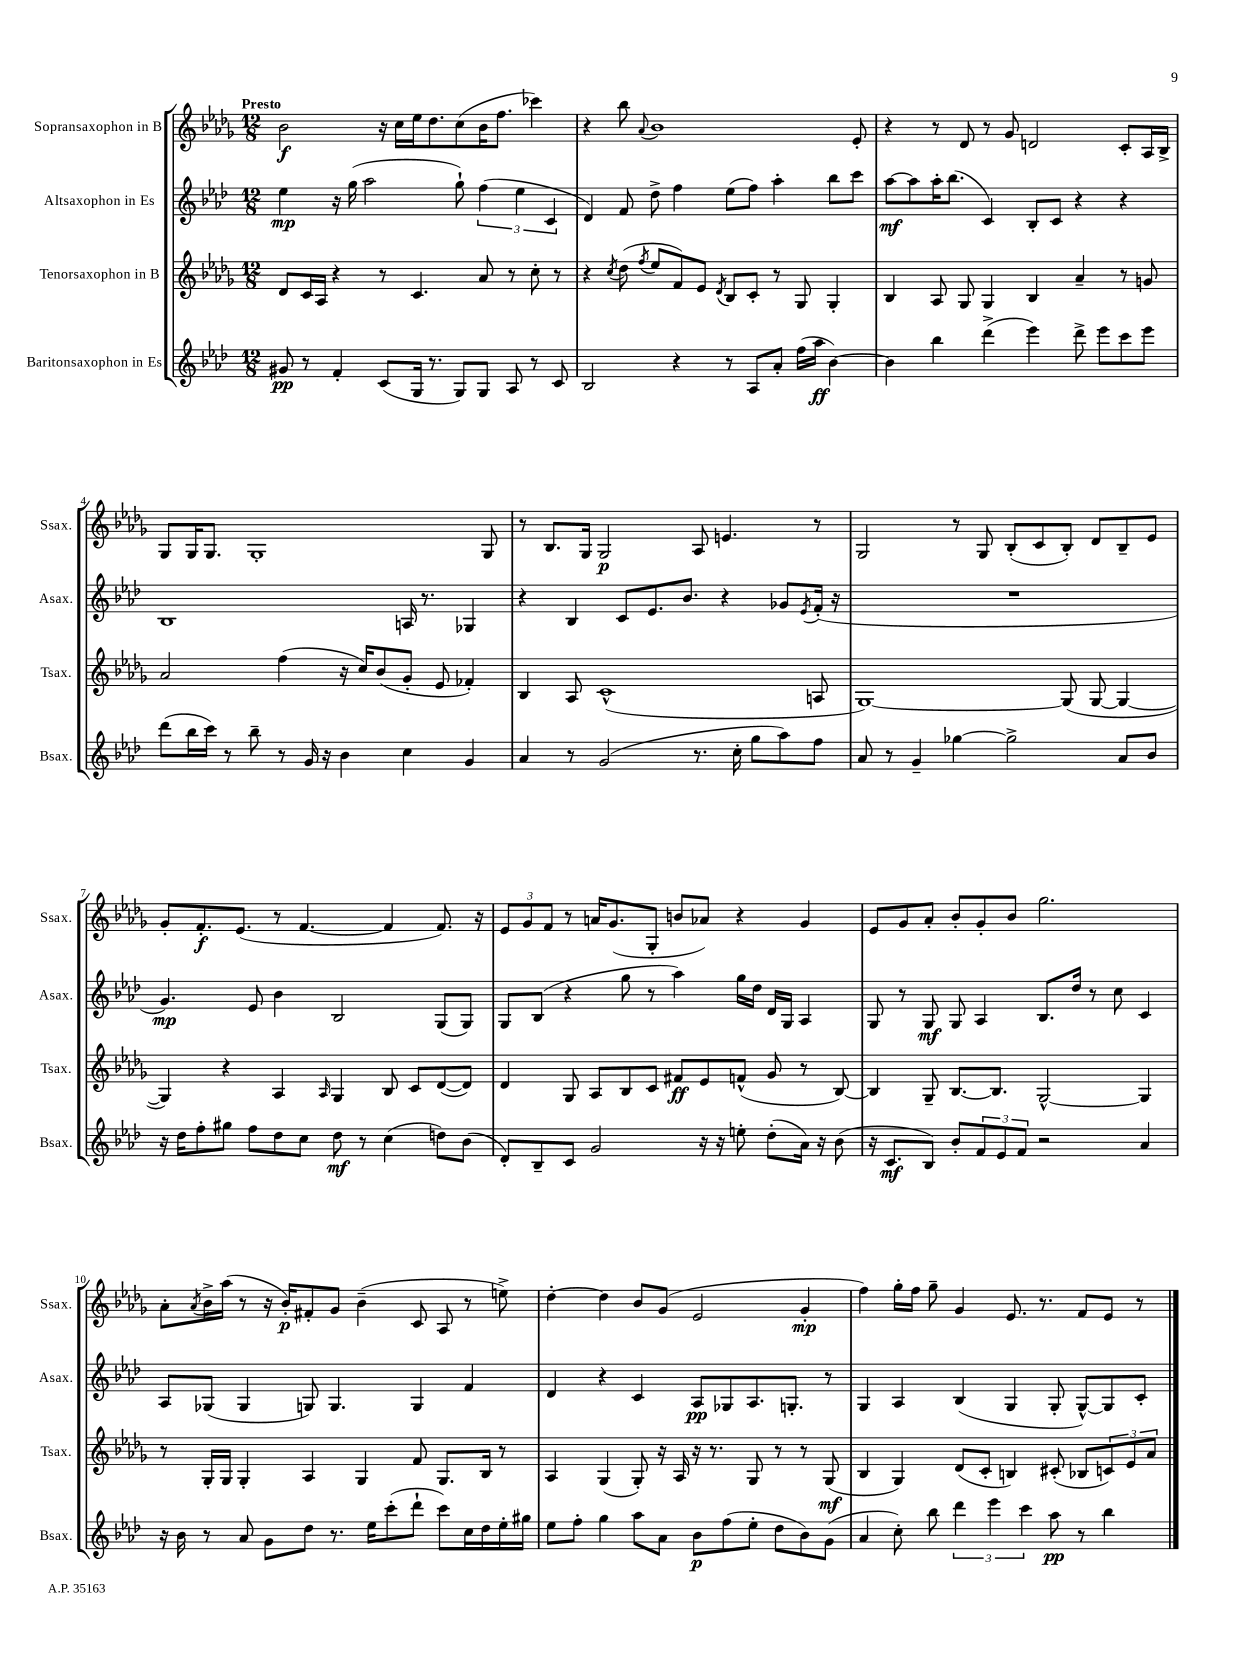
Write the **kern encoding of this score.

**kern	**dynam	**kern	**dynam	**kern	**dynam	**kern	**dynam
*part4	*part4	*part3	*part3	*part2	*part2	*part1	*part1
*staff4	*staff4	*staff3	*staff3	*staff2	*staff2	*staff1	*staff1
*I"Baritonsaxophon in Es	*	*I"Tenorsaxophon in B	*	*I"Altsaxophon in Es	*	*I"Sopransaxophon in B	*
*I'Bsax.	*	*I'Tsax.	*	*I'Asax.	*	*I'Ssax.	*
*clefG2	*	*clefG2	*	*clefG2	*	*clefG2	*
*k[b-e-a-d-]	*	*k[b-e-a-d-g-]	*	*k[b-e-a-d-]	*	*k[b-e-a-d-g-]	*
*M12/8	*	*M12/8	*	*M12/8	*	*M12/8	*
=1	=1	=1	=1	=1	=1	=1	=1
!	!	!	!	!	!	!LO:TX:a:B:t=Presto	!
8g#X/	pp	8d-/L	.	4ee-\	mp	2b-\	f
8r	.	16c/L	.	.	.	.	.
.	.	16A-/JJ	.	.	.	.	.
4f'/	.	4r	.	16r	.	.	.
.	.	.	.	(16gg\	.	.	.
.	.	.	.	2aa-\	.	.	.
(8c/L	.	8r	.	.	.	16r	.
.	.	.	.	.	.	16cc\LL	.
16G/Jk	.	4.c/	.	.	.	16ee-\J	.
8.r	.	.	.	.	.	8.dd-\	.
8G/L)	.	.	.	8gg`\)	.	(8cc\	.
8G/J	.	8a-/	.	(6ff\	.	16b-\K	.
.	.	.	.	.	.	8.ff\J	.
8A-/	.	8r	.	.	.	.	.
.	.	.	.	6ee-\	.	.	.
8r	.	8cc'\	.	.	.	4ccc-X\)	.
.	.	.	.	6c/	.	.	.
8c/	.	8r	.	.	.	.	.
=2	=2	=2	=2	=2	=2	=2	=2
2B-/	.	4r	.	4d-/)	.	4r	.
.	.	8qcc/	.	.	.	.	.
.	.	(8dd-\	.	8f/	.	8bb-\	.
.	.	8qff/	.	.	.	8qqa-/	.
.	.	8ee-/L	.	8dd-^\	.	1b-	.
4r	.	8f/)	.	4ff\	.	.	.
.	.	8e-/J	.	.	.	.	.
.	.	8qd-/	.	.	.	.	.
8r	.	8B-/L	.	(8ee-\L	.	.	.
8A-/L	.	8c'/J	.	8ff\J)	.	.	.
8a-'/J	.	8r	.	4aa-'\	.	.	.
(16ff\LL	.	8G-/	.	.	.	.	.
16aa-\JJ	ff	.	.	.	.	.	.
[4b-\)	.	4G-'/	.	8bb-\L	.	.	.
.	.	.	.	8ccc\J	.	8e-'/	.
=3	=3	=3	=3	=3	=3	=3	=3
4b-\]	.	4B-/	.	[8aa-\L	mf	4r	.
.	.	.	.	8aa-\]	.	.	.
4bb-\	.	8A-/	.	16aa-'\K	.	8r	.
.	.	.	.	(8.bb-\J	.	.	.
.	.	8G-/	.	.	.	8d-/	.
(4ddd-^\	.	4G-/	.	4c/)	.	8r	.
.	.	.	.	.	.	8g-/	.
4eee-\)	.	4B-/	.	8B-'/L	.	2dn/	.
.	.	.	.	8c/J	.	.	.
8ddd-^\	.	4a-~/	.	4r	.	.	.
8eee-\L	.	.	.	.	.	.	.
8ccc\	.	8r	.	4r	.	8c'/L	.
8eee-\J	.	8gn/	.	.	.	16A-/L	.
.	.	.	.	.	.	16B-^/JJ	.
!!LO:LB:g=z
=4	=4	=4	=4	=4	=4	=4	=4
(8ddd-\L	.	2a-/	.	1B-	.	8G-/L	.
16bb-\L	.	.	.	.	.	16G-/K	.
16ccc\JJ)	.	.	.	.	.	8.G-/J	.
8r	.	.	.	.	.	.	.
8bb-~\	.	.	.	.	.	1G-'	.
8r	.	(4ff\	.	.	.	.	.
16g/	.	.	.	.	.	.	.
16r	.	.	.	.	.	.	.
4b-\	.	16r	.	.	.	.	.
.	.	16cc/KL)	.	.	.	.	.
.	.	(8b-/	.	.	.	.	.
4cc\	.	8g-'/J	.	16An/	.	.	.
.	.	.	.	8.r	.	.	.
.	.	8e-/	.	.	.	.	.
4g/	.	4f-X'/)	.	4G-X/	.	.	.
.	.	.	.	.	.	8G-/	.
=5	=5	=5	=5	=5	=5	=5	=5
4a-/	.	4B-/	.	4r	.	8r	.
.	.	.	.	.	.	8.B-/L	.
8r	.	8A-/	.	4B-/	.	.	.
.	.	.	.	.	.	16G-/Jk	.
(2g/	.	(1c^^	.	.	.	2G-/	p
.	.	.	.	8c/L	.	.	.
.	.	.	.	8.e-/	.	.	.
.	.	.	.	8.b-/J	.	.	.
8.r	.	.	.	.	.	8A-/	.
.	.	.	.	4r	.	4.en/	.
16cc'\	.	.	.	.	.	.	.
8gg\L	.	.	.	.	.	.	.
8aa-\)	.	.	.	8g-X/L	.	.	.
.	.	.	.	8qe-/	.	.	.
8ff\J	.	8An/	.	(16f'/Jk	.	8r	.
.	.	.	.	16r	.	.	.
=6	=6	=6	=6	=6	=6	=6	=6
8a-/	.	[1G-)	.	1.r	.	2G-/	.
8r	.	.	.	.	.	.	.
4g~/	.	.	.	.	.	.	.
[4gg-X\	.	.	.	.	.	8r	.
.	.	.	.	.	.	8G-/	.
2gg-^\]	.	.	.	.	.	(8B-'/L	.
.	.	.	.	.	.	8c/	.
.	.	(8G-/]	.	.	.	8B-'/J)	.
.	.	[8G-/	.	.	.	8d-/L	.
8a-/L	.	4G-/_	.	.	.	8B-~/	.
8b-/J	.	.	.	.	.	8e-/J	.
!!LO:LB:g=z
=7	=7	=7	=7	=7	=7	=7	=7
16r	.	4G-/])	.	4.g/)	mp	8g-'/L	.
16dd-\KL	.	.	.	.	.	.	.
8ff'\	.	.	.	.	.	8.f'/	f
8gg#X\J	.	4r	.	.	.	.	.
.	.	.	.	.	.	(8.e-/J	.
8ff\L	.	.	.	8e-/	.	.	.
8dd-\	.	4A-/	.	4b-\	.	8r	.
8cc\J	.	.	.	.	.	[4.f/	.
.	.	16qqA-/	.	.	.	.	.
8dd-\	mf	4G-/	.	2B-/	.	.	.
8r	.	.	.	.	.	.	.
(4cc\	.	8B-/	.	.	.	4f/]	.
.	.	8c/L	.	.	.	.	.
8ddn\L)	.	([8d-/	.	(8G/L	.	8.f/)	.
(8b-\J	.	8d-/J])	.	8G/J)	.	.	.
.	.	.	.	.	.	16r	.
=8	=8	=8	=8	=8	=8	=8	=8
8d-'/L)	.	4d-/	.	8G/L	.	12e-/L	.
.	.	.	.	.	.	12g-/	.
8B-~/	.	.	.	(8B-/J	.	.	.
.	.	.	.	.	.	12f/J	.
8c/J	.	8G-/	.	4r	.	8r	.
2g/	.	8A-/L	.	.	.	16an/KL	.
.	.	.	.	.	.	(8.g-/	.
.	.	8B-/	.	8gg\	.	.	.
.	.	8c/J	.	8r	.	8G-'/J	.
.	.	8f#X/L	ff	4aa-\)	.	8bn/L	.
16r	.	8e-/	.	.	.	8a-X/J)	.
16r	.	.	.	.	.	.	.
8een'\	.	(8fn^^/J	.	16gg\LL	.	4r	.
.	.	.	.	16dd-\JJ	.	.	.
(8dd-'\L	.	8g-/	.	16d-/LL	.	.	.
.	.	.	.	16G/JJ	.	.	.
16a-\Jk)	.	8r	.	4A-/	.	4g-/	.
16r	.	.	.	.	.	.	.
(8b-\	.	[8B-/)	.	.	.	.	.
=9	=9	=9	=9	=9	=9	=9	=9
16r	.	4B-/]	.	8G/	.	8e-/L	.
8.c/L	mf	.	.	.	.	.	.
.	.	.	.	8r	.	8g-/	.
8B-/J)	.	8G-~/	.	8G/	mf	8a-'/J	.
8b-'/L	.	[8.B-/L	.	8G/	.	8b-'/L	.
12f/	.	.	.	4A-/	.	8g-'/	.
.	.	8.B-/J]	.	.	.	.	.
12e-/	.	.	.	.	.	.	.
.	.	.	.	.	.	8b-/J	.
12f/J	.	.	.	.	.	.	.
2r	.	[2G-^^/	.	8.B-/L	.	2.gg-\	.
.	.	.	.	16dd-/Jk	.	.	.
.	.	.	.	8r	.	.	.
.	.	.	.	8cc\	.	.	.
4a-/	.	4G-/]	.	4c/	.	.	.
!!LO:LB:g=z
=10	=10	=10	=10	=10	=10	=10	=10
16r	.	8r	.	8A-/L	.	8a-'\L	.
16b-\	.	.	.	.	.	.	.
.	.	.	.	.	.	8qa-/	.
8r	.	16G-'/LL	.	(8G-X/J	.	16b-^\L	.
.	.	16G-/JJ	.	.	.	(16aa-\JJ	.
8a-/	.	4G-'/	.	4G-/	.	8r	.
8g\L	.	.	.	.	.	16r	.
.	.	.	.	.	.	16b-'/KL)	p
8dd-\J	.	4A-/	.	8Gn/)	.	8f#X'/	.
8.r	.	.	.	4.G/	.	8g-/J	.
.	.	4G-/	.	.	.	(4b-~\	.
16ee-\KL	.	.	.	.	.	.	.
(8ccc'\	.	.	.	.	.	.	.
8ddd-`\J	.	8f/	.	4G/	.	8c/	.
8ccc\L)	.	8.G-/L	.	.	.	8A-/	.
16cc\L	.	.	.	4f/	.	8r	.
16dd-\	.	16B-/Jk	.	.	.	.	.
16ee-'\	.	8r	.	.	.	8een^\)	.
16gg#X\JJ	.	.	.	.	.	.	.
=11	=11	=11	=11	=11	=11	=11	=11
8ee-\L	.	4A-/	.	4d-/	.	[4dd-'\	.
8ff'\J	.	.	.	.	.	.	.
4gg\	.	(4G-/	.	4r	.	4dd-\]	.
8aa-\L	.	8G-'/)	.	4c/	.	8b-/L	.
8a-\J	.	16r	.	.	.	(8g-/J	.
.	.	16A-/	.	.	.	.	.
8b-\L	p	16r	.	8A-/L	pp	2e-/	.
.	.	8.r	.	.	.	.	.
(8ff\	.	.	.	8G-X/	.	.	.
8ee-'\J	.	8G-/	.	8.A-/	.	.	.
8dd-\L	.	8r	.	.	.	.	.
.	.	.	.	8.Gn'/J	.	.	.
8b-\)	.	8r	.	.	.	4g-'/	mp
(8g\J	.	(8G-/	mf	8r	.	.	.
=12	=12	=12	=12	=12	=12	=12	=12
4a-/	.	4B-/	.	4G/	.	4ff\)	.
8cc'\)	.	4G-/)	.	4A-/	.	16gg-'\LL	.
.	.	.	.	.	.	16ff\JJ	.
8bb-\	.	.	.	.	.	8gg-~\	.
6ddd-\	.	(8d-/L	.	(4B-/	.	4g-/	.
.	.	8c'/J	.	.	.	.	.
6eee-\	.	.	.	.	.	.	.
.	.	4Bn/)	.	4G/	.	8.e-/	.
6ccc\	.	.	.	.	.	.	.
.	.	.	.	.	.	8.r	.
8aa-\	pp	(8c#X'/	.	8G'/	.	.	.
8r	.	8B-X/L	.	[8G^^/L)	.	8f/L	.
4bb-\	.	12cn/)	.	8G/]	.	8e-/J	.
.	.	12e-/	.	.	.	.	.
.	.	.	.	8c'/J	.	8r	.
.	.	12a-/J	.	.	.	.	.
==	==	==	==	==	==	==	==
*-	*-	*-	*-	*-	*-	*-	*-
